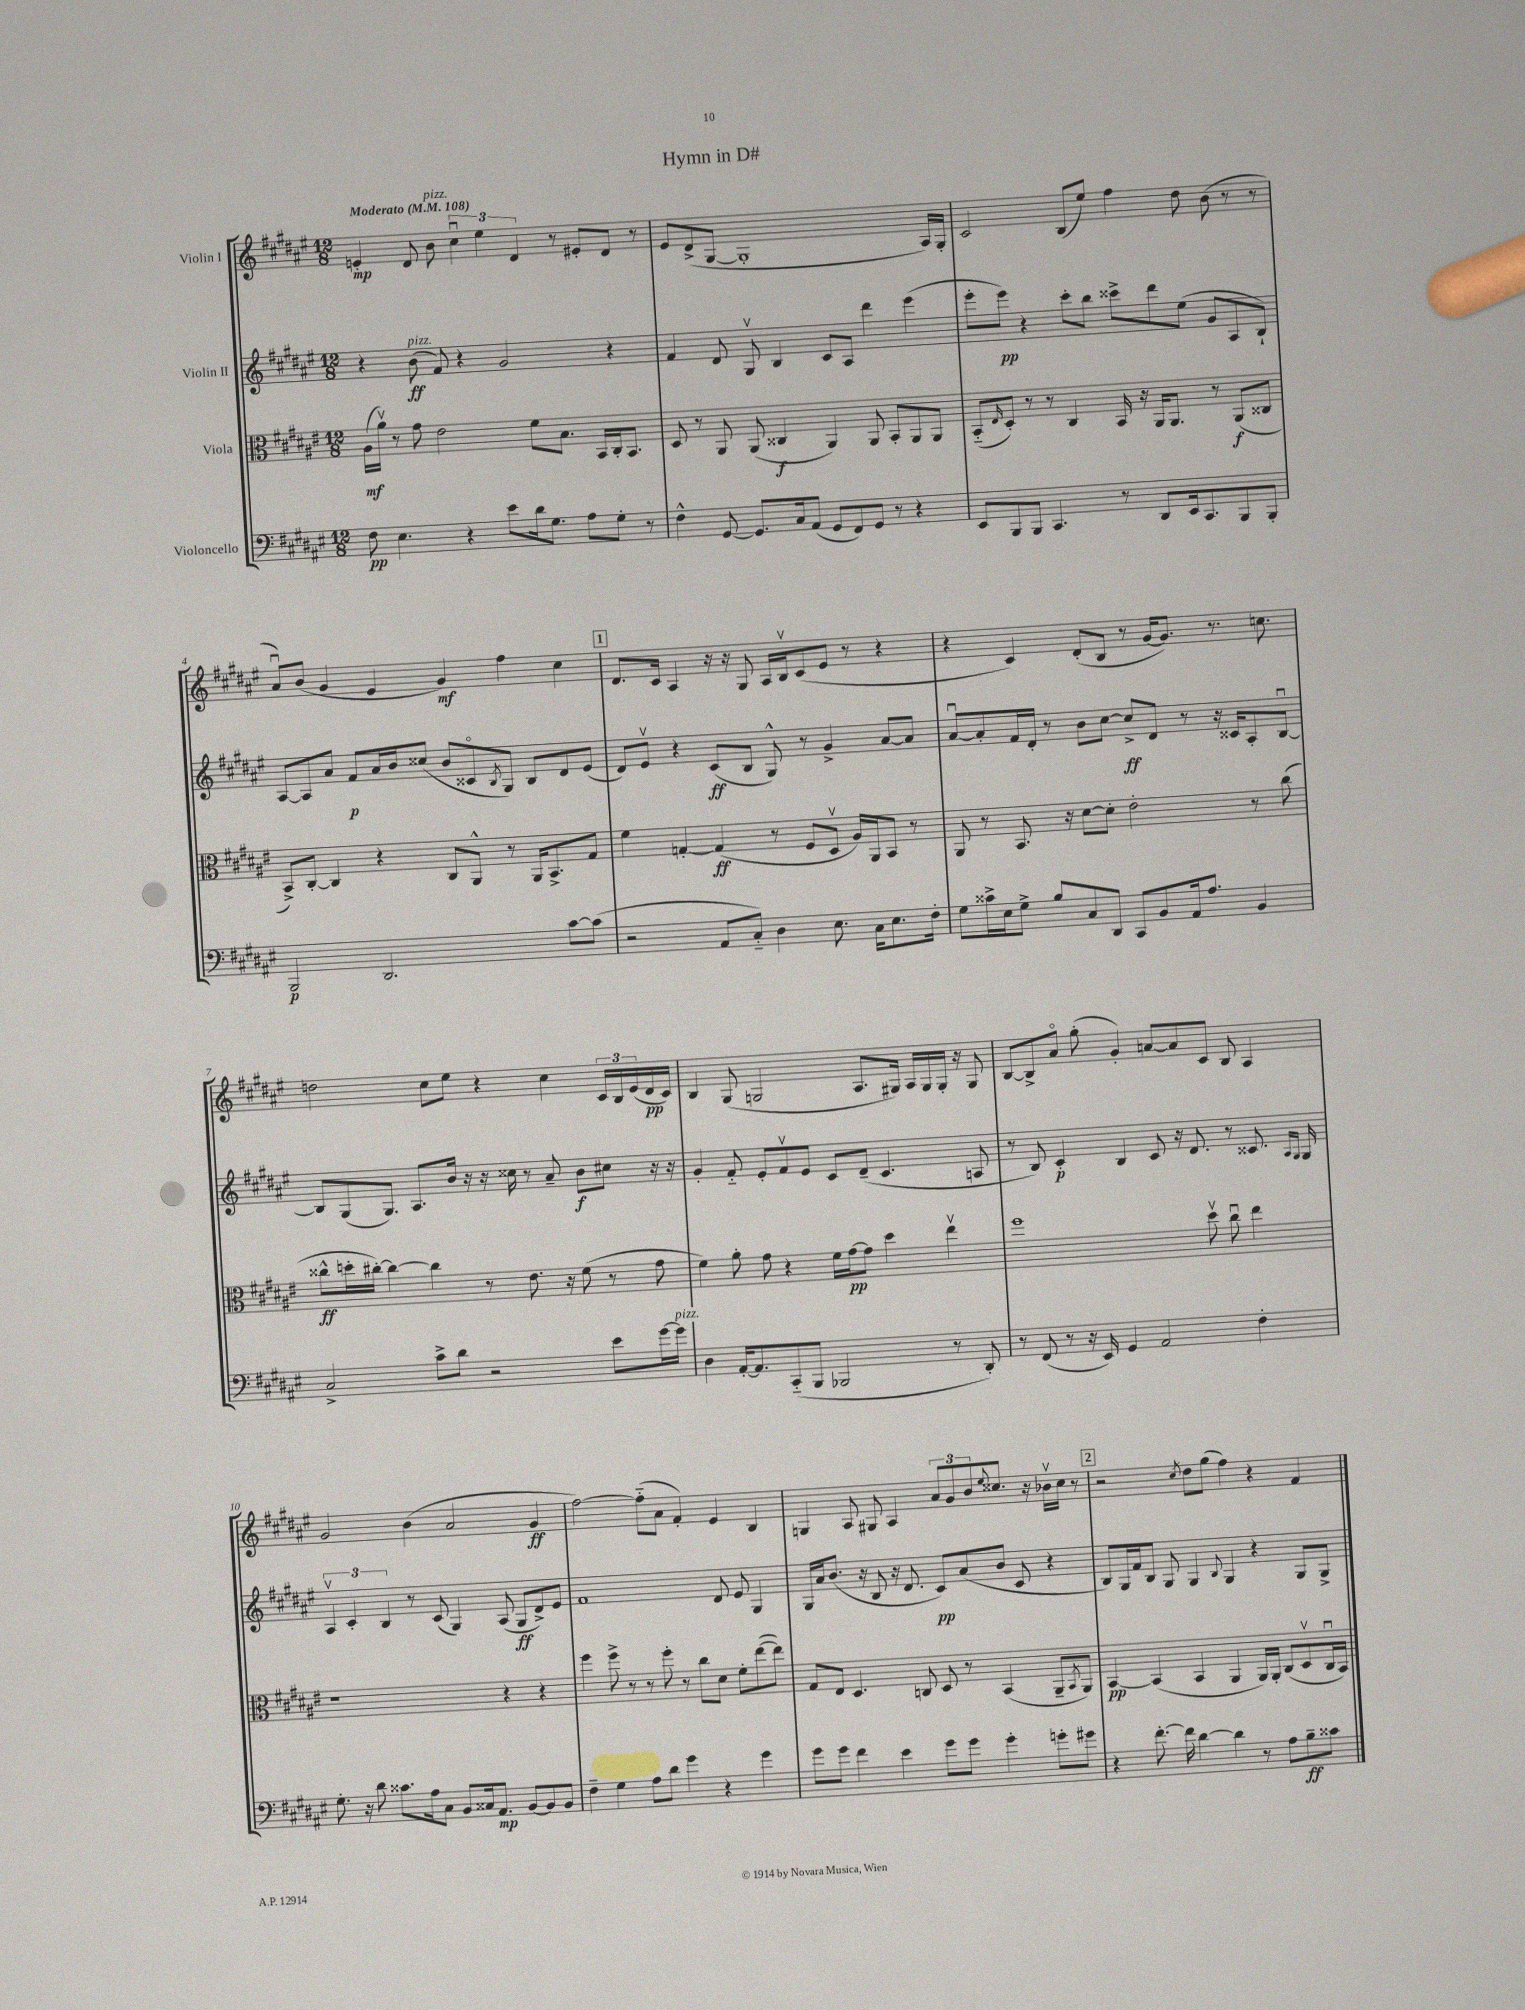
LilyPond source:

\header { title = "Hymn in D#" }
<<
\new StaffGroup <<
\new Staff = "s0" \with { instrumentName = "Violin I" } {
    \clef treble \key fis \major \numericTimeSignature \time 12/8 \tempo "Moderato" 4 = 108
    e'4-.\mp dis'8 b'8^\markup { \italic "pizz." } \tuplet 3/2 { cis''4\downbow eis''4 dis'4 } r8 eis'8-. dis'8 r8 |
    eis'8 dis'8->( gis8~ gis1-. ais16) gis16-. |
    cis'2 b8( eis''8) fis''4 dis''8 b'8( r8 r8 |
    ais'8\downbow) b'8( gis'4 eis'4 gis'4\mf) fis''4 cis''4 |
    \mark \markup { \box "1" } dis'8. cis'16 ais4 r16 r16 gis8 ais16 b16\upbow cis'8( eis'8 r8 r4 |
    r4 cis'4) dis'8-.( b8 r8 gis'16~ gis'8.) r8. c''8. |
    d''2 cis''8 eis''8 r4 cis''4 \tuplet 3/2 { cis'16 b16 eis'16( } dis'16\pp cis'16) |
    b4 gis8( g2 ais8. gis16) ais16 gis16 gis16-. r16 gis8 |
    b8~ b8-> ais'8\flageolet gis''8-.( gis'4-.) a'8~ a'8 cis'8 b8 ais4 |
    gis'2 b'4( ais'2 gis'4\ff |
    fis''2~) fis''8-_( ais'8 fis'4-.) eis'4 b4 |
    g4 ais8 gis8 ais4 \tuplet 3/2 { ais'8 gis'8 b'8 } \appoggiatura { eis''8 } cisis''8. r16 bes'16\upbow cisis''16 r8 |
    \mark \markup { \box "2" } r2 \acciaccatura { cis''8 } dis''8 gis''8( fis''4) r4 fis'4 \bar "|." |
}
\new Staff = "s1" \with { instrumentName = "Violin II" } {
    \clef treble \key fis \major \numericTimeSignature \time 12/8
    r4 b'8\ff^\markup { \italic "pizz." }( fis'8) r4 gis'2 r4 |
    fis'4 dis'8 gis8\upbow b4 cis'8 ais8 dis'''4 eis'''4( |
    eis'''8-. eis'''8\pp) r4 cis'''8-. b''8 cisis'''8-> dis'''8 eis''8( gis'8 ais8 b8-!) |
    ais8~ ais8 ais'8 fis'8\p ais'16 b'16 cisis''8( b'8 cisis'8\flageolet \acciaccatura { b8 } gis8) b8 dis'8 eis'8( |
    \mark \markup { \box "1" } dis'8) eis'8\upbow r4 cis'8\ff( b8 gis8-^) r8 gis'4-> ais'8~ ais'8 |
    ais'8~\downbow ais'8-. fis'16 dis'16-. r8 b'8 cis''8~ cis''8->\ff dis'8 r8 r16 cisis'16 ais8-. b8~\downbow |
    b8 gis8( gis8.) ais8. b'16 r16 r16 cisis''16 r8 ais'8-- b'8\f cis''8 r16 r16 |
    gis'4-. fis'8-_ eis'8-. fis'8\upbow eis'8 cis'8 dis'8--( cis'4. a8 |
    r8 b8) cis'4-.\p b4 cis'8 r16 dis'8. r8 cisis'8. \grace { ais16 gis16 } gis16 |
    \tuplet 3/2 { ais4\upbow cis'4-. b4 } r8 cis'8( gis4) ais8( gis8\ff dis'8->) eis'8 |
    fis'1 dis'8 eis'8 gis4 |
    gis16 ais'16 b'8.( r16 b8 r16 dis'8. cis'8\pp) ais'8( b'8 cis'8 r4 |
    \mark \markup { \box "2" } b8) gis16 fis'16 b8 gis8 gis4 \appoggiatura { b8 } gis4 r4 gis8 gis8-> \bar "|." |
}
\new Staff = "s2" \with { instrumentName = "Viola" } {
    \clef alto \key fis \major \numericTimeSignature \time 12/8
    ais16\mf( ais'16\upbow) r8 gis'8 eis'2 fis'8 b8. b,16 cis16-. b,8. |
    dis8 r8 ais,8 ais,8( cisis4\f ais,4) ais,8 b,8-. ais,8 ais,8 |
    b,8-_( \grace { eis16 } dis8-.) r8 r8 cis4 b,16 r16 ais,16 ais,8. r8 ais,8\f( cisis8 |
    b,8->) cis8~-. cis4 r4 cis8 ais,8-^ r8 ais,16 b,8.-> gis8 |
    \mark \markup { \box "1" } fis'4 g4~-. g4\ff( r8 fis8 dis8\upbow ais16) ais,16 b,8 r8 |
    ais,8 r8 b,8. r16 dis'8~ dis'8-. eis'2-. r8 cis''8( |
    cisis''8-^\ff d''16-. cis''16~-.) cis''4~ cis''4 r8 eis'8. r16 fis'8( r8 gis'8 |
    fis'4) ais'8-. gis'8 r4 fis'16 gis'16~\pp gis'8 dis''4 eis''4\upbow |
    fis''1 dis''8\upbow cis''8\downbow eis''4 |
    r1 r4 r4 |
    fis''4 fis''8-> r8 r8 fis''8-. r8 cis''8 dis'8 fis'8-. eis''8~( eis''8) |
    gis8 eis8 dis4. c8 dis8 r8 b,4( ais,8-- \acciaccatura { b,8 } ais,8) |
    \mark \markup { \box "2" } b,4~\pp b,4( b,4 ais,4 ais,16) ais,16-. cis8( dis8\upbow cis16\downbow b,16) \bar "|." |
}
\new Staff = "s3" \with { instrumentName = "Violoncello" } {
    \clef bass \key fis \major \numericTimeSignature \time 12/8
    fis8\pp eis4. r4 eis'8 dis'16 gis8. ais8 gis8-. r8 |
    fis4-^ gis,8~ gis,8. cis16 ais,8( gis,8 fis,8) gis,8 r8 r4 |
    eis,8 b,,8 b,,8 cis,4. r8 dis,8 eis,16 cis,8. b,,8 b,,8-. |
    b,,2\p dis,2. cis'8~ cis'8( |
    \mark \markup { \box "1" } r2 ais,8 cis8-_) dis4 eis8. cis16 eis8. fis16-. |
    gis8 cisis'16-> eis16 gis8-> b8 cis8 dis,8 cis,8 b,8 ais,16 ais8. b,4 |
    cis2-> cis'8-> dis'8 r2 eis'8 gis'16~ gis'16^\markup { \italic "pizz." } |
    dis4 ais,16~-. ais,8. cis,8-_( b,,8 bes,,2 r8 dis,8-.) |
    r8 fis,8( r8 r16 eis,16) gis,4 ais,2 fis4-. |
    gis8.-. r16 dis'8 cisis'8. ais16 cis8 b,8 cisis16 ais,8.\mp b,8~ b,8 b,8 |
    fis4-- gis4 ais8 dis'8 gis'4 r4 gis'4 |
    gis'8 gis'8 fis'4 eis'4 gis'8 gis'8 gis'4-. g'8-. gis'8 |
    \mark \markup { \box "2" } r4 fis'8.~-. fis'16 dis'4~ dis'4 r8 ais8 b8--\ff cisis'8 \bar "|." |
}
>>
>>
